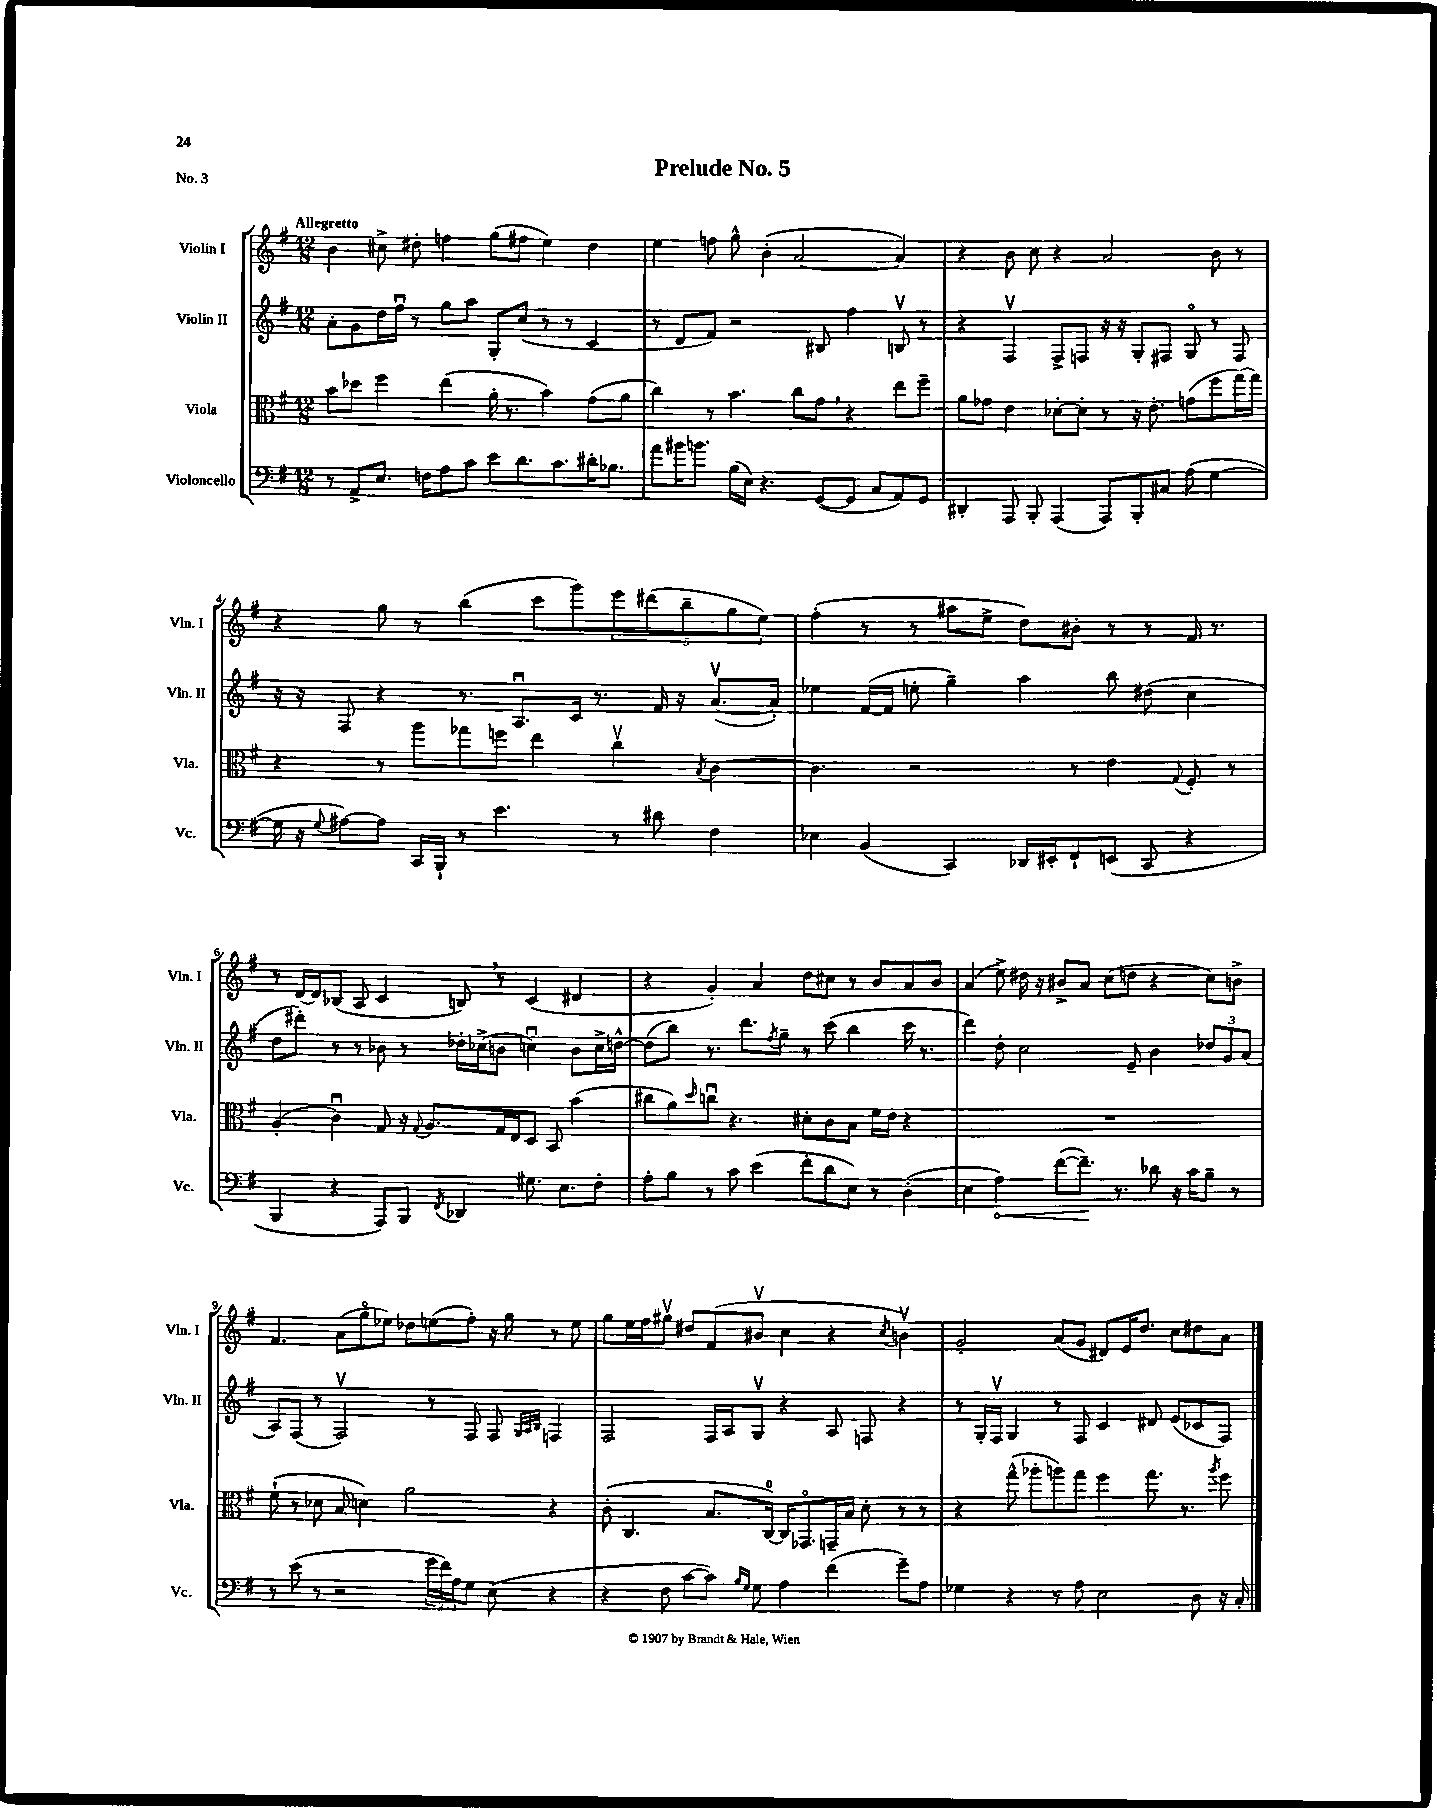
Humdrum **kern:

**kern	**kern	**kern	**kern
*staff4	*staff3	*staff2	*staff1
*clefF4	*clefC3	*clefG2	*clefG2
*k[f#]	*k[f#]	*k[f#]	*k[f#]
*M12/8	*M12/8	*M12/8	*M12/8
8r	8b	8a'	4b
8AA^	8dd-	8g	.
8.E	4ff#	16dd	8cc#^
.	.	16ff#u	.
.	.	8r	8dd#'
16F	.	.	.
8A	(4ee	8gg	4ff
8c	.	8aa	.
8e	16a'	8G'	(8gg
.	8.r	.	.
8.d	.	(8cc	8ff#
.	4b)	8r	4ee)
8.c	.	.	.
.	.	8r	.
16d#'	(8g	4c	4dd#
8.B-	.	.	.
.	8a	.	.
=	=	=	=
8a	4cc)	8r	4ee
16b#	.	8d	.
8.b	.	.	.
.	8r	8f#)	8ff
(16B	4.b	2r	8gg^^
16E)	.	.	.
4.r	.	.	(4b'
.	8cc	.	[2a
([8GG	8g	8B#	.
8GG]	4r	4ff#	.
8C	.	.	.
8AA)	8ee	8Bv	4a])
8GG	8ff#~	8r	.
=	=	=	=
4DD#'	8a	4r	4r
.	8g-	.	.
8AAA	4e	4F#v	8b
8BBB'	.	.	8cc
(4AAA	[8d-'	8F#^	4r
.	8d-']	8F	.
8AAA)	8r	16r	2a
.	.	16r	.
8BBB'	16r	8G'	.
.	8.e'	.	.
8C#	.	8F#	.
(8A	(8g	8Go	.
[4G	8ff#	8r	8b
.	[16gg)	8F#	8r
.	16gg]	.	.
=	=	=	=
16G]	4r	16r	4r
16r	.	16r	.
8qqG	.	.	.
[8A#)	.	8F#	.
8A#]	8r	4r	8gg
16CC	8aa	.	8r
16BBB`	.	.	.
8r	8gg-	8.r	(4bb
4.e	8ff	.	.
.	.	8.Au	.
.	4ee	.	8ccc
.	.	16c	8ggg)
.	.	8.r	.
8r	4ccv	.	10eee
.	.	.	(10ddd#
8d#	.	16f#	.
.	.	16r	.
.	.	.	10bb~
.	8qB	.	.
4F#	[4c	([8.av	.
.	.	.	10gg
.	.	.	10ee)
.	.	16a'])	.
=	=	=	=
4E-	4.c]	4ee-	(4ff#'
(4BB	.	([16f#	8r
.	.	16f#]	.
.	2r	8ee'	8r
4CC)	.	4gg~)	8aa#
.	.	.	8ee^
16DD-	.	4aa	8dd)
16EE#'	.	.	.
8FF#`	8r	.	8b#'
(8EE	4e	8bb	8r
8CC	.	(8dd#	8r
.	8qqG	.	.
4r	8F#'	4cc	16f#
.	.	.	8.r
.	8r	.	.
=	=	=	=
4BBB	(4A'	8dd	8r
.	.	8ddd#')	[16d
.	.	.	16d]
4r	4cu)	8r	(8B-
.	.	8r	8A
8AAA)	8G	8b-	4c
8BBB	16r	8r	.
.	8qqG	.	.
.	8.A	.	.
8qFF#	.	.	.
4DD-	.	16dd-'	8B)
.	.	(16cc-^	.
.	16G	8b	8r
.	16E	.	.
8.G#	8D	4ccu)	(4c
.	8BB	.	.
8.E	.	.	.
.	(4b	8b	4d#
8F#'	.	16cc^	.
.	.	[16dd^^	.
=	=	=	=
8A'	8cc#	(8dd]	4r
8B	8a)	8bb)	.
.	16qqdd	.	.
8r	8ccu	8.r	4g')
8c	4.r	.	.
.	.	8.ddd	.
(4e	.	.	4a
.	.	8qff#	.
.	.	8gg~	.
8f#'	8d#'	8r	8dd
8d	8c	(8ccc	8cc#
8E)	8B	4bb	8r
8r	16f#	.	8b
.	16e	.	.
(4D'	4r	16ccc	8a
.	.	8.r	.
.	.	.	8b
=	=	=	=
4E	1.r	4ddd)	(4a
4A)	.	8dd'	8ee^)
.	.	2cc	16dd#
.	.	.	16r
([8f#	.	.	8b#^
8.f#~])	.	.	8a
.	.	.	(8cc
8.r	.	.	.
.	.	8e~	8dd
8d-	.	4b	4r
16r	.	.	.
16c	.	.	.
8B~	.	12dd-	8cc)
.	.	12g	.
8r	.	.	8b^
.	.	(12a	.
=	=	=	=
8r	(8f#`	8A)	4.f#
(8e	8r	(8F#	.
8r	8d-	8r	.
2r	8B	2F#v)	(8a
.	4d)	.	8ggo
.	.	.	8ee-)
.	2a	.	8dd-
24g	.	8r	(8ee
24f#)	.	.	.
24A	.	.	.
8G	.	8F#	8ff#')
(8E	.	8F#	16r
.	.	.	16gg
.	.	32qqG	.
.	.	32qqA	.
.	.	32qqB	.
4r	4r	4F	8r
.	.	.	8ee
=	=	=	=
4r	(8c'	2F#	8gg
.	4.C	.	16ee
.	.	.	16ff#
8F#	.	.	8gg#v
[8c	.	.	8dd#
8c])	8.B	16F#	(8f#
.	.	16A	.
16qqB	.	.	.
16qqG	.	.	.
8G	.	8Gv	8b#v
.	[16C)	.	.
4A	16C]	4r	4cc
.	8.GG-o	.	.
(4f#	16GG~	8A	4r
.	16B	.	.
.	8d'	8F	.
.	.	.	8qcc
8g~)	8r	4r	4bv)
8A	8r	.	.
=	=	=	=
4G-	4r	8r	2g'
.	.	16G'	.
.	.	16F#v	.
4r	(8gg^^	4G	.
.	8aa-'	.	.
8r	8aa)	8r	(8a
8A	8gg	8F#	8g
2E	4ff#	4c	8d#)
.	.	.	16e
.	.	.	8.dd
.	8.gg	8d#	.
.	.	(8e	8cc
.	8.r	.	.
8D	.	8c-	8dd#
.	8qaa	.	.
16r	8ff#	8F#)	8a
16C'	.	.	.
==	==	==	==
*-	*-	*-	*-
